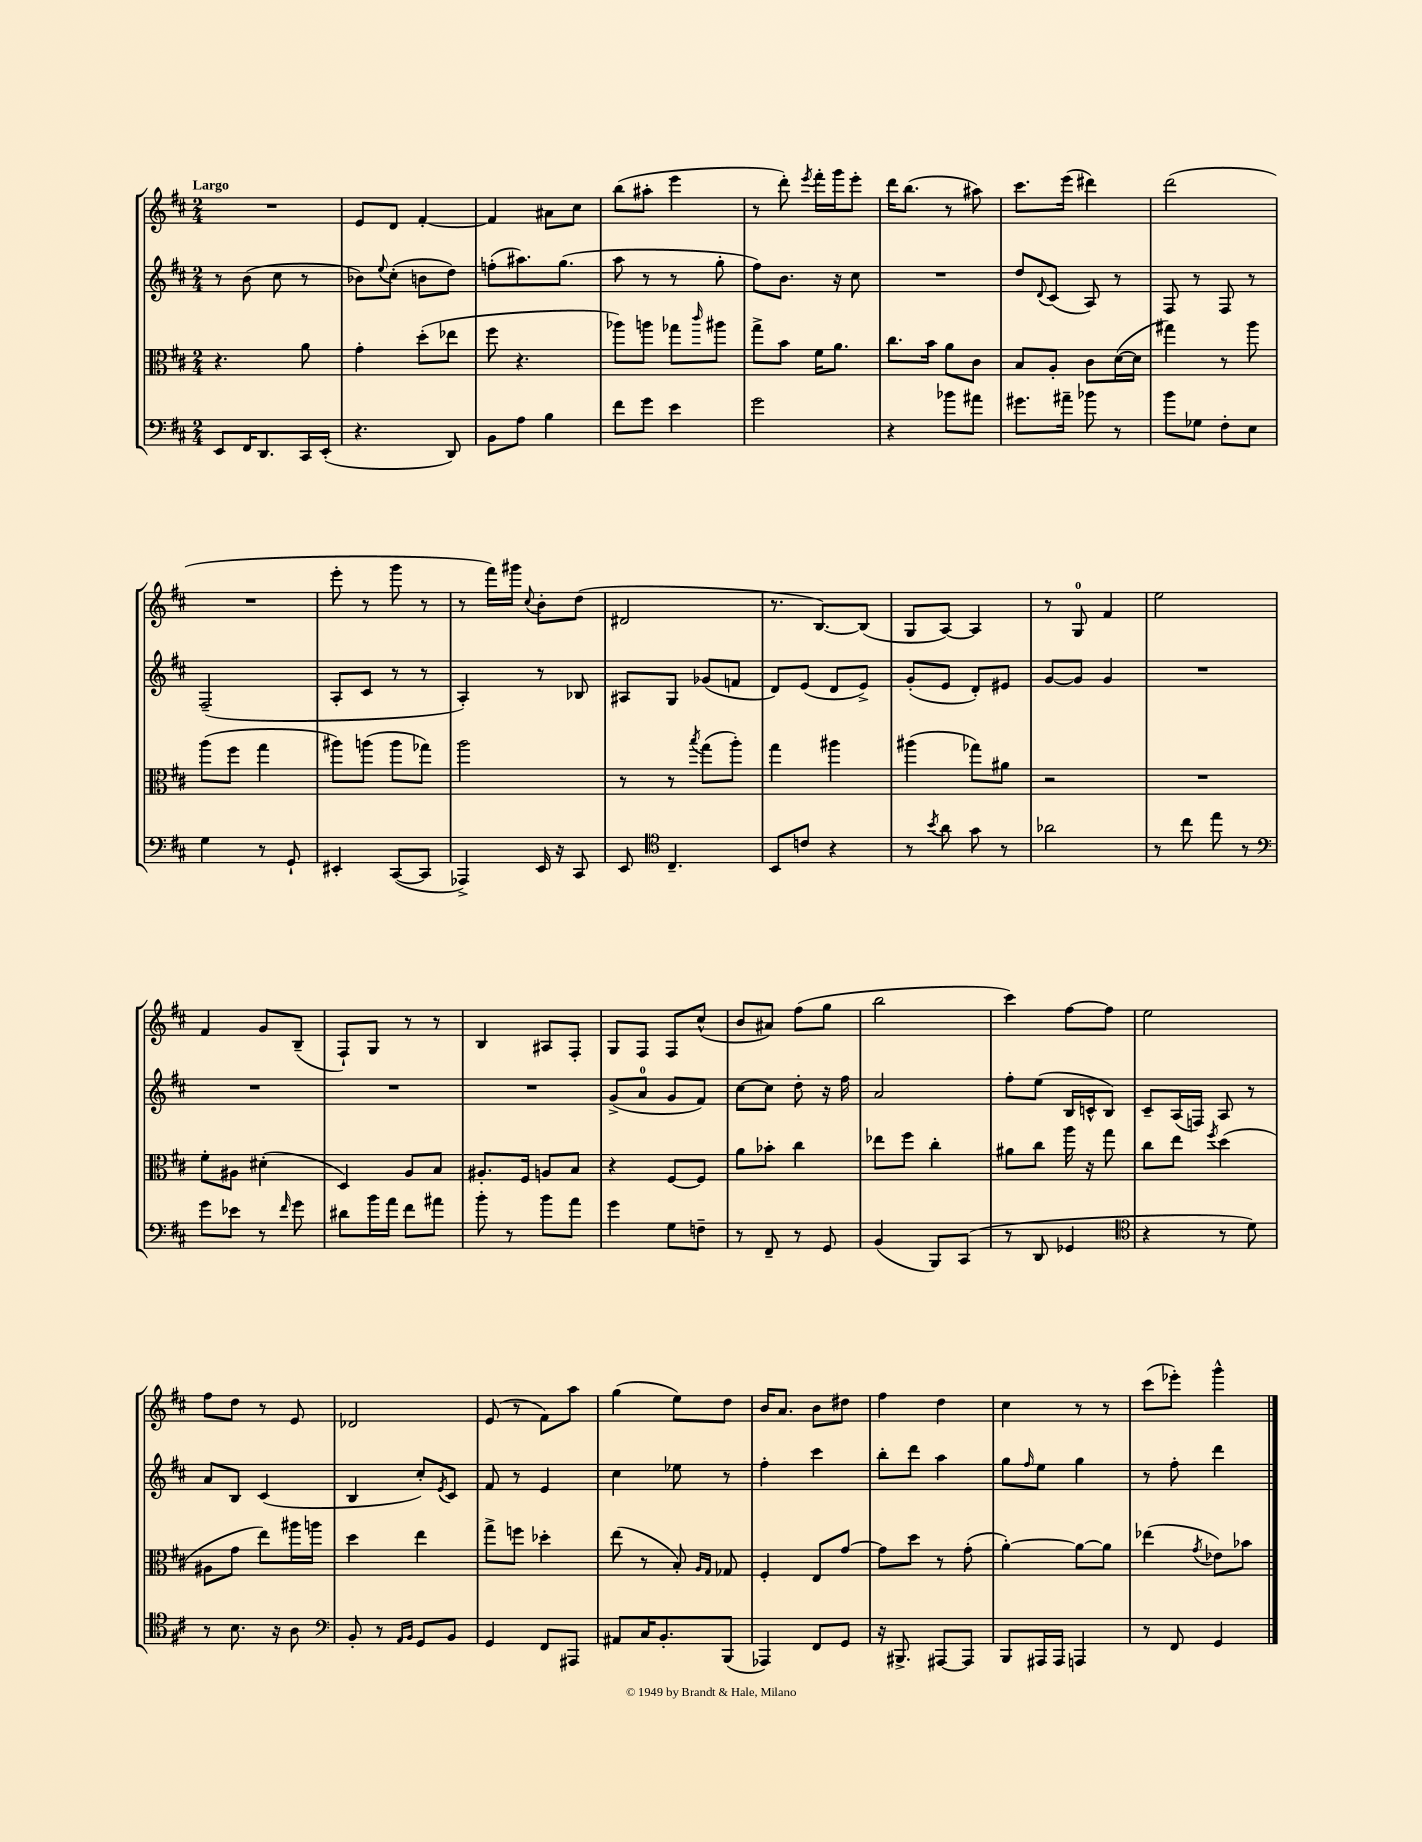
<<
\new StaffGroup <<
\new Staff = "s0" {
    \clef treble \key d \major \numericTimeSignature \time 2/4 \tempo "Largo"
    R2 |
    e'8 d'8 fis'4~-. |
    fis'4 ais'8 cis''8 |
    b''8( ais''8-. e'''4 |
    r8 d'''8-.) \acciaccatura { e'''8 } fis'''16-. g'''16 e'''8-. |
    d'''16 b''8.( r8 ais''8) |
    cis'''8. e'''16( dis'''4) |
    d'''2( |
    R2 |
    e'''8-. r8 g'''8 r8 |
    r8 fis'''16) gis'''16 \appoggiatura { cis''8 } b'8-. d''8( |
    dis'2 |
    r8. b8.~) b8( |
    g8 a8~) a4 |
    r8 g8-0 fis'4 |
    e''2 |
    fis'4 g'8 b8--( |
    fis8-!) g8 r8 r8 |
    b4 ais8 fis8-. |
    g8 fis8 fis8 cis''8-^( |
    b'8 ais'8) fis''8( g''8 |
    b''2 |
    cis'''4) fis''8~ fis''8 |
    e''2 |
    fis''8 d''8 r8 e'8 |
    des'2 |
    e'8( r8 fis'8) a''8 |
    g''4( e''8) d''8 |
    b'16 a'8. b'8 dis''8 |
    fis''4 d''4 |
    cis''4 r8 r8 |
    cis'''8( ees'''8-.) g'''4-^ \bar "|." |
}
\new Staff = "s1" {
    \clef treble \key d \major \numericTimeSignature \time 2/4
    r8 b'8( cis''8 r8 |
    bes'8) \appoggiatura { e''8 } cis''8-.( b'8 d''8) |
    f''8-.( ais''8.) g''8.( |
    a''8 r8 r8 g''8-. |
    fis''8) b'8. r16 cis''8 |
    R2 |
    d''8 \appoggiatura { d'8 } cis'8( a8) r8 |
    fis8 r8 fis8 r8 |
    fis2--( |
    a8-. cis'8 r8 r8 |
    a4-.) r8 bes8 |
    ais8 g8 ges'8( f'8 |
    d'8) e'8( d'8 e'8->) |
    g'8-.( e'8 d'8-.) eis'8 |
    g'8~ g'8 g'4 |
    R2 |
    R2 |
    R2 |
    R2 |
    g'8->( a'8-0 g'8 fis'8) |
    cis''8~ cis''8 d''8-. r16 fis''16 |
    a'2 |
    fis''8-. e''8( b16 c'16-^ b8) |
    cis'8-- a16( f16) a8 r8 |
    a'8 b8 cis'4( |
    b4 cis''8-.) \acciaccatura { e'8 } cis'8 |
    fis'8 r8 e'4 |
    cis''4 ees''8 r8 |
    fis''4-. cis'''4 |
    b''8-. d'''8 a''4 |
    g''8 \grace { fis''16 } e''8 g''4 |
    r8 fis''8-. d'''4 \bar "|." |
}
\new Staff = "s2" {
    \clef alto \key d \major \numericTimeSignature \time 2/4
    r4. a'8 |
    g'4-. d''8-.( ees''8 |
    fis''8 r4. |
    aes''8) a''8 ges''8 \grace { cis'''16 } ais''8 |
    g''8-> b'8 fis'16 a'8. |
    cis''8. b'16 a'8 cis'8 |
    b8 a8-. cis'8 d'16~( d'16 |
    gis''4) r8 a''8 |
    a''8( fis''8 g''4 |
    ais''8) a''8( a''8 ges''8) |
    a''2 |
    r8 r8 \acciaccatura { b''8 } g''8( a''8-.) |
    g''4 ais''4 |
    ais''4( ges''8) ais'8 |
    r2 |
    R2 |
    fis'8-. ais8 dis'4-.( |
    d4) a8 b8 |
    ais8.-. fis16 a8 b8 |
    r4 fis8~ fis8 |
    a'8 bes'8-. cis''4 |
    ees''8 fis''8 cis''4-. |
    ais'8 cis''8 a''16 r16 g''8 |
    cis''8 e''8 \acciaccatura { fis''8 } d''4( |
    ais8 g'8 e''8) ais''16 a''16 |
    d''4 e''4 |
    g''8-> f''8 des''4-. |
    e''8( r8 b8-.) \grace { a16 g16 } ges8 |
    fis4-. e8 g'8~ |
    g'8 d''8 r8 g'8-.( |
    a'4~-.) a'8~ a'8 |
    ees''4( \acciaccatura { g'8 } ees'8) bes'8 \bar "|." |
}
\new Staff = "s3" {
    \clef bass \key d \major \numericTimeSignature \time 2/4
    e,8 fis,16 d,8. cis,16 e,16-.( |
    r4. d,8) |
    b,8 a8 b4 |
    fis'8 g'8 e'4 |
    g'2 |
    r4 bes'8 ais'8 |
    gis'8. ais'16-- bes'8 r8 |
    b'8 ges8 fis8-. e8 |
    g4 r8 g,8-! |
    eis,4-. cis,8~( cis,8 |
    aes,,4->) e,16 r16 cis,8 |
    e,8 \clef tenor cis4.-- |
    b,8 c'8 r4 |
    r8 \acciaccatura { b'8 } a'8 g'8 r8 |
    aes'2 |
    r8 cis''8 e''8 r8 |
    \clef bass g'8 ees'8 r8 \grace { fis'16 } g'8 |
    dis'8 b'16 a'16 fis'8 ais'8 |
    b'8-. r8 b'8 a'8 |
    g'4 g8 f8-- |
    r8 fis,8-- r8 g,8 |
    b,4( b,,8) cis,8( |
    r8 d,8 ges,4 |
    \clef tenor r4 r8 d'8) |
    r8 b8. r16 a8 |
    \clef bass b,8-. r8 \grace { a,16 b,16 } g,8 b,8 |
    g,4 fis,8 ais,,8 |
    ais,8 cis16 b,8.-. b,,8( |
    aes,,4) fis,8 g,8 |
    r16 bis,,8.-> ais,,8~ ais,,8 |
    b,,8 ais,,16 ais,,16 a,,4 |
    r8 fis,8 g,4 \bar "|." |
}
>>
>>
\layout { \context { \Score \remove "Bar_number_engraver" } }
